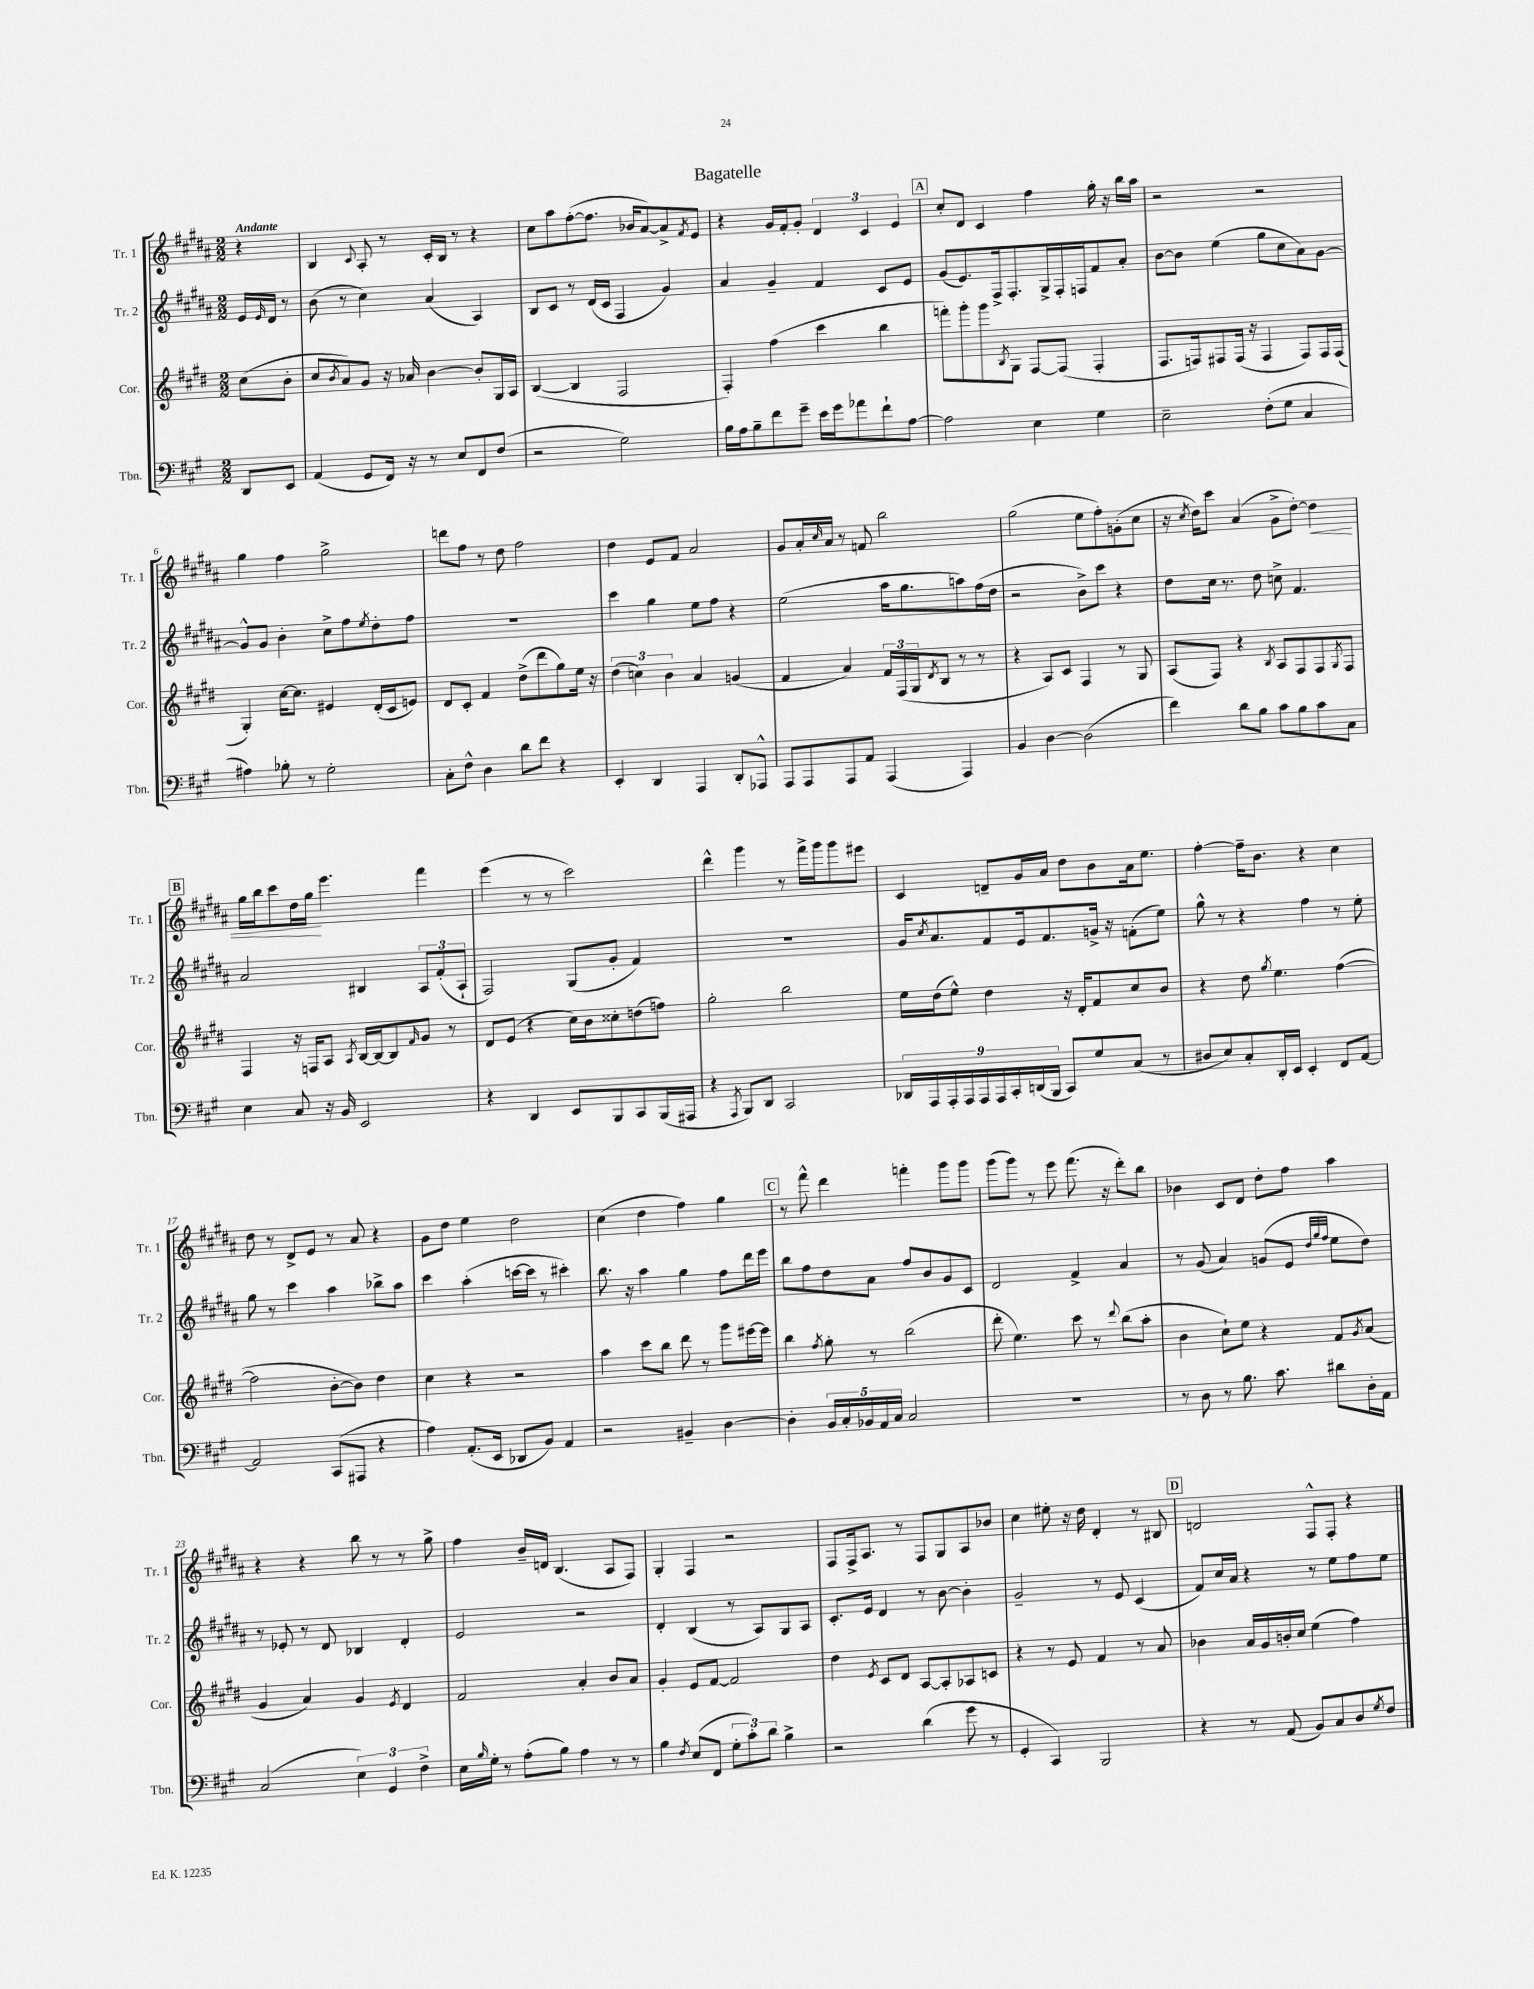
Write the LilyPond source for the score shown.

\header { title = "Bagatelle" }
<<
\new StaffGroup <<
\new Staff = "s0" \with { instrumentName = "Tr. 1" shortInstrumentName = "Tr. 1" } {
    \clef treble \key b \major \numericTimeSignature \time 2/2 \partial 4 \tempo "Andante"
    r4 |
    b4 \appoggiatura { cis'8 } ais8-. r8 cis'16-. b16 r8 r4 |
    cis''8 ais''8 fis''8~-.( fis''8. bes'16 ais'8~) ais'8-> \acciaccatura { fis'8 } e'8 |
    r4 gis'16 fis'16-. gis'8-. \tuplet 3/2 { dis'4 cis'4 e'4 } |
    \mark \markup { \box "A" } cis''8-. dis'8 cis'4 fis''4 gis''16-. r16 b''16 ais''16 |
    r2 r2 |
    gis''4 fis''4 gis''2-> |
    d'''8 fis''8 r8 dis''8 fis''2 |
    dis''4 e'8 fis'8 ais'2 |
    gis'8 ais'16-. \grace { cis''16 } ais'16 r8 f'8 b''2 |
    gis''2( e''8 fis''8-.) g'8-.( cis''8 |
    r16 \acciaccatura { cis''8 } dis''16) cis'''8 ais'4( gis'8-> dis''8~-.) dis''4\< |
    \mark \markup { \box "B" } gis''16 b''16 cis'''8 dis''16 gis''16\! e'''4. fis'''4 |
    e'''4( r8 r8 cis'''2) |
    dis'''4-^ gis'''4 r8 fis'''16-> gis'''16 gis'''8 eis'''8 |
    cis'4 d'8-- gis'16 ais'16 dis''8 b'8 ais'16 e''8. |
    fis''4~-. fis''16-- b'8. r4 cis''4 |
    dis''8 r8 dis'8-> e'8 r8 ais'8 r4 |
    gis'8 dis''8 e''4 dis''2 |
    cis''4( dis''4 fis''4) gis''4 |
    \mark \markup { \box "C" } r8 fis'''8-^ dis'''4 f'''4-. gis'''8 gis'''8 |
    gis'''8( gis'''8) r8 e'''8 fis'''8.( r16 dis'''8-.) b''8 |
    bes'4 cis'8 dis'8 dis''8-. fis''8 ais''4 |
    r4 r4 b''8 r8 r8 gis''8-> |
    fis''4 b'16-- d'16 b4.( ais8 fis8) |
    gis4-. fis4 r2 |
    fis8 fis16-> ais8. r8 fis8 gis8 ais8 bes'8 |
    cis''4 eis''8-. r16 dis''16 dis'4-. r8 bis8 |
    \mark \markup { \box "D" } d'2 fis8-^ fis8-. r4 \bar "|." |
}
\new Staff = "s1" \with { instrumentName = "Tr. 2" shortInstrumentName = "Tr. 2" } {
    \clef treble \key b \major \numericTimeSignature \time 2/2 \partial 4
    e'16 \grace { e'16 } dis'16 r8 |
    b'8( r8 cis''4) ais'4( ais4) |
    b8 cis'8 r8 dis'16( cis'16 fis4 gis'4) |
    ais'4 gis'4-- fis'4 cis'8 e'8 |
    \mark \markup { \box "A" } gis'8( e'8.) fis16-> fis8.-. gis16-> fis16-. f16 fis'8 ais'8-. |
    b'8~ b'8 e''4( gis''8 cis''8 ais'8) gis'8~ |
    gis'8-^ gis'8 b'4-. cis''8-> fis''8 \acciaccatura { e''8 } dis''8-. fis''8 |
    R1 |
    cis'''4 gis''4 e''8 fis''8 r4 |
    e''2( ais''16 gis''8. a''8) fis''16( dis''16 |
    r2 b'8->) cis'''8 r4 |
    dis''8 cis''16 r8. dis''8 c''8-> fis'4. |
    \mark \markup { \box "B" } ais'2 bis4 \tuplet 3/2 { ais8 fis'8-.( ais8-! } |
    fis2) gis8( gis'8-. fis'4) |
    R1 |
    gis'16 \acciaccatura { cis''8 } ais'8. fis'8 e'16 fis'8. g'16-> r16 f'8-.( e''8) |
    gis''8-^ r8 r4 fis''4 r8 e''8-. |
    gis''8 r8 cis'''4 ais''4 bes''8-> ais''8 |
    cis'''4 ais''4-.( c'''16~ c'''16 r8 cis'''4-.) |
    b''8. r16 ais''4 gis''4 fis''8 dis'''16 e'''16 |
    \mark \markup { \box "C" } b''8 fis''8 dis''8 ais'8 fis''8 b'8 gis'8 cis'8 |
    dis'2 fis'4-> ais'4 |
    r8 gis'8( ais'4) g'8( e'8 \grace { dis''32 gis''32 fis''32 } e''8 dis''8) |
    r8 ees'8-. r8 dis'8 bes4 dis'4-. |
    e'2 r2 |
    dis'4-. b4( r8 ais8) gis8 ais8 |
    cis'8.-. e'16 dis'4 r8 b'8~ b'4-. |
    gis'2-- r8 e'8 cis'4( |
    \mark \markup { \box "D" } fis'8) cis''16 ais'16 r4 r8 e''8 fis''8 e''8 \bar "|." |
}
\new Staff = "s2" \with { instrumentName = "Cor." shortInstrumentName = "Cor." } {
    \clef treble \key e \major \numericTimeSignature \time 2/2 \partial 4
    cis''8( b'8-. |
    cis''8 \acciaccatura { b'8 } a'8) gis'8 r16 aes'16 b'4~ b'8-. gis16 a16 |
    b4~( b4 fis2 |
    fis4-.) fis''4( cis'''4 b''4 |
    \mark \markup { \box "A" } f'''8-.) gis'''8-. gis'''8 \acciaccatura { b8 } gis8 fis8~ fis8( fis4-. |
    fis8. f16) fis8 fis16( r16 fis4 fis8) fis16 fis16( |
    gis4-.) cis''16~ cis''8. eis'4 dis'16-.( cis'16 e'8) |
    dis'8 cis'8-. fis'4 dis''8->( dis'''8 gis''8) e''16 r16 |
    \tuplet 3/2 { dis''4( c''4) b'4 } a'4 g'4( |
    fis'4 a'4) \tuplet 3/2 { fis'16 fis16( gis16 } \acciaccatura { dis'8 } b8 r8 r8 |
    r4 a8) cis'8 fis4 r8 gis8 |
    a8( fis8) r4 \acciaccatura { b8 } a8 fis8 fis8 \acciaccatura { gis8 } fis8 |
    \mark \markup { \box "B" } fis4 r16 f16 a8 \acciaccatura { a8 } b16~ b16~ b8 \grace { fis'16 } gis'8 r8 |
    dis'8 e'8( r4 cis''16) b'16 cisis''8-. d''8( f''8) |
    gis''2-. b''2 |
    e''16 dis''16( e''8-^) dis''4 r16 dis'16-. fis'8 cis''8 b'8 |
    r4 dis''8 \acciaccatura { gis''8 } e''4. fis''4~( |
    fis''2 b'8~-. b'8) dis''4 |
    cis''4 r4 r2 |
    a''4 cis'''8 b''8 dis'''8 r8 gis'''8 eis'''16~ eis'''16 |
    \mark \markup { \box "C" } b''4 \acciaccatura { fis''8 } gis''8-. r8 b''2( |
    dis'''8-. e''4.) cis'''8 r8 \appoggiatura { dis'''8 } b''8( a''8-. |
    b'4 cis''8-!) e''8 r4 fis'8 \acciaccatura { gis'8 } a'8( |
    gis'4 a'4) gis'4 \acciaccatura { e'8 } dis'4 |
    fis'2 a'4-. b'8 a'8 |
    gis'4-. e'8 fis'8~ fis'2 |
    dis''4 \acciaccatura { e'8 } cis'8 dis'8 a8~ a8-. aes8 c'8 |
    r4 r8 e'8 fis'4 r8 a'8 |
    \mark \markup { \box "D" } bes'4 a'16 gis'16 b'16-. cis''16 e''4( fis''4) \bar "|." |
}
\new Staff = "s3" \with { instrumentName = "Tbn." shortInstrumentName = "Tbn." } {
    \clef bass \key a \major \numericTimeSignature \time 2/2 \partial 4
    d,8 e,8 |
    a,4( gis,8 fis,16) r16 r8 e8 fis,8 fis8( |
    r2 gis2) |
    b16 a16 b8-- fis'8 gis'8-- e'16 gis'16 aes'8 fis'8-! a8~ |
    \mark \markup { \box "A" } a2 e4 gis4 |
    e2-- fis8-.( gis8 cis4 |
    ais4) bes8-. r8 gis2-. |
    cis8-. fis8-^ d4 d'8 fis'8 r4 |
    e,4-. d,4 a,,4 d,8-. aes,,8-^ |
    a,,8 a,,8 a,,8 a,8 a,,4( a,,4) |
    b,4 d4~ d2( |
    fis'4) d'8 b8 cis'8 b8 cis'8 cis8 |
    \mark \markup { \box "B" } e4 cis8 r16 b,16 e,2 |
    r4 d,4 e,8 b,,8 cis,8 b,,16( ais,,16 |
    r4 \acciaccatura { a,,8 } b,,8) d,8 cis,2 |
    \tuplet 9/8 { des,16 a,,16 a,,16-. a,,16 a,,16 a,,16 cis,16-. d,16( b,,16 } cis,8) gis8 cis8( r8 |
    dis8 e8) cis8-. d,16-. e,16 e,4-. fis,8 a,8~ |
    a,2 cis,8( ais,,8 r4 |
    a4) a,8.-.( e,16 des,8 b,8) a,4 |
    r2 bis,4-- d4~ |
    \mark \markup { \box "C" } d4-. \tuplet 5/4 { b,16 cis16-. bes,16 a,16 cis16 } cis2 |
    R1 |
    r8 d8 r8 b8. cis'8. dis'8 d16-. a,16 |
    cis2( \tuplet 3/2 { e4) gis,4 fis4-> } |
    e16 \grace { b16 } gis16-. r8 a8-.( b8) a4 r8 r8 |
    b4 \acciaccatura { fis8 } e8( fis,8 \tuplet 3/2 { gis8-. cis'8-.) d'8 } b4-> |
    r2 d'4( gis'8 r8 |
    gis,4-. cis,4) b,,2 |
    \mark \markup { \box "D" } r4 r8 a,8( b,8) cis8 d8 \acciaccatura { gis8 } fis8 \bar "|." |
}
>>
>>
